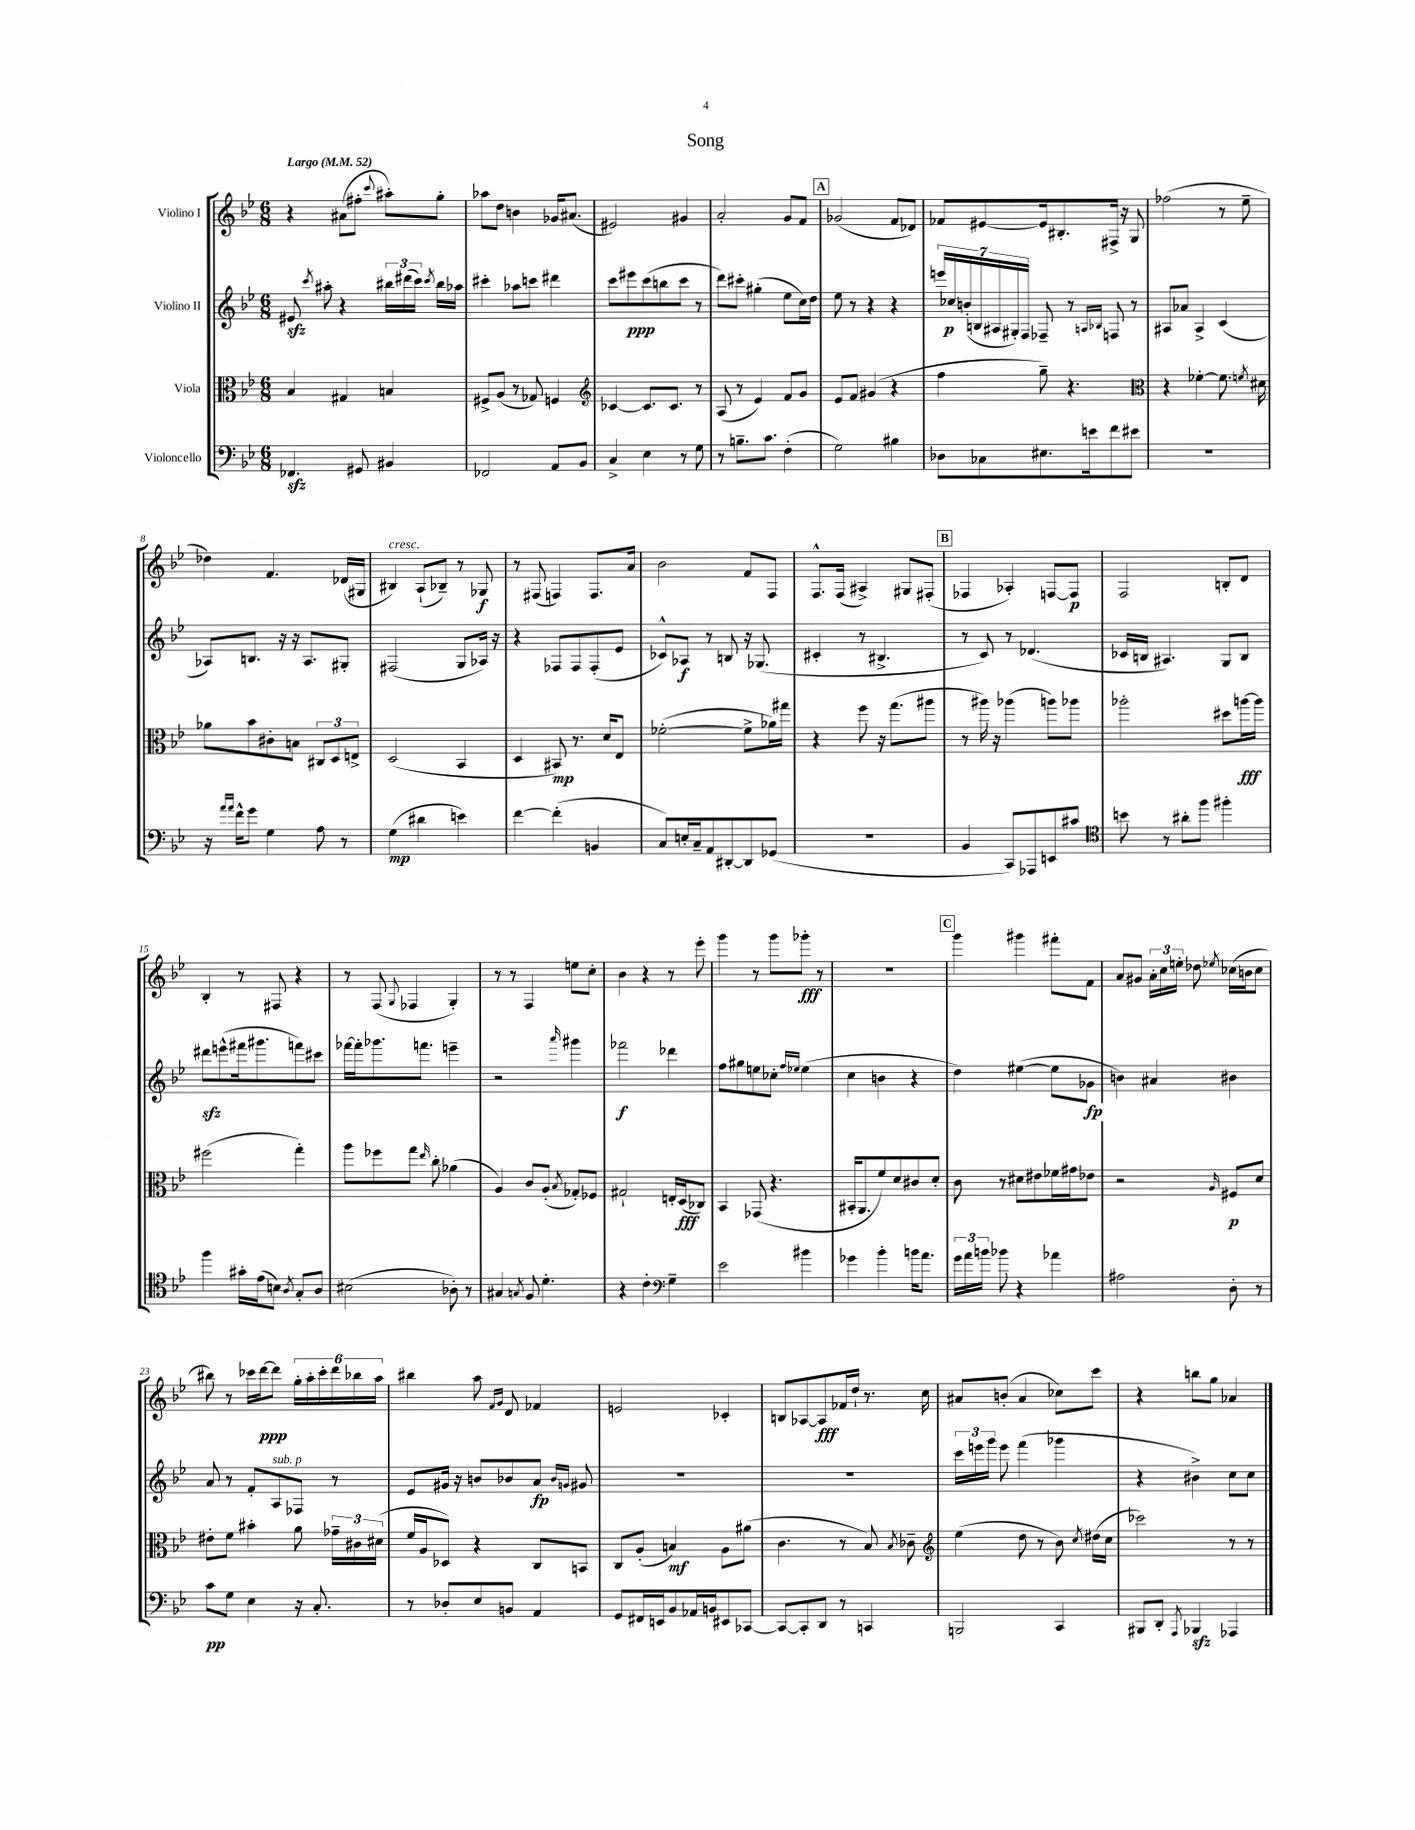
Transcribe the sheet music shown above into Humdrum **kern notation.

**kern	**kern	**kern	**kern
*staff4	*staff3	*staff2	*staff1
*clefF4	*clefC3	*clefG2	*clefG2
*k[b-e-]	*k[b-e-]	*k[b-e-]	*k[b-e-]
*M6/8	*M6/8	*M6/8	*M6/8
*MM52	*MM52	*MM52	*MM52
4.FF-	4B-	8e#	4r
.	.	8qccc	.
.	.	8aa#'	.
.	4G#	4r	(8a#
8GG#	.	.	8ff#'
.	.	.	8qqccc
4BB#	4B	24bb#	8aa#')
.	.	(24ddd#	.
.	.	24ccc)	.
.	.	8qccc	.
.	.	16bb#	8gg'
.	.	16aa-	.
=	=	=	=
2FF-	8F#^	4ccc#'	8aa-
.	(8A	.	8dd
.	8r	8aa-	4b
.	8G-)	8ccc	.
8AA	4F	4ddd#	16g-
.	.	.	(8.a#
8BB-	.	.	.
=	=	=	=
*	*clefG2	*	*
4C^	[4c-	8ccc	2e#)
.	.	8eee#	.
4E-	8.c-]	(8ccc	.
.	.	8bb	.
.	8.c-	.	.
8r	.	8ccc	4g#
8G	8r	8r	.
=	=	=	=
8r	(8A	8ddd)	2a'
8.B~	8r	8ccc#'	.
.	4e-)	(4gg#'	.
8.c	.	.	.
(4F'	8f	8ee-	8g
.	8g	16cc)	8f
.	.	16dd	.
=	=	=	=
2G)	8e-	8ee-	(2g-
.	8f	8r	.
.	(4g#	4r	.
4B#	4r	4r	8f
.	.	.	8d-)
=	=	=	=
8D-	4ff	28eee	8f-
.	.	28cc-	.
.	.	(28b'	.
.	.	28B	.
8C-	.	.	[8e#
.	.	28A#	.
.	.	28G#')	.
.	.	28F	.
8.E#	8gg~)	8F-~	16e#]
.	.	.	8.B#'
.	4.r	8r	.
16e	.	.	.
.	.	16qqA	.
.	.	16qqB-	.
8f	.	8F	16F#^
.	.	.	16r
8e#	.	8r	8G
=	=	=	=
*	*clefC3	*	*
2.r	4r	8A#	(2ff-
.	.	8a-	.
.	[4f-'	4A#^	.
.	8.f-]	(4c	8r
.	.	.	8ee-~
.	8qf	.	.
.	16d#	.	.
=	=	=	=
16r	8a-	8A-)	4dd-)
16qqa	.	.	.
16qqa	.	.	.
16f^^	.	.	.
8g	8b-	8.B	.
4G	8c#'	.	4.f
.	.	16r	.
.	8B	16r	.
.	.	8.A-	.
8A	12C#	.	.
.	12D	.	.
8r	.	8G#'	(16d-
.	12E^	.	.
.	.	.	16G#
=	=	=	=
(4G	(2D	(2F#	4B#)
4d#	.	.	(8A`
.	.	.	8B-~)
4e)	4BB-	8G	8r
.	.	16A-)	8G-
.	.	16r	.
=	=	=	=
[4f	4D	4r	8r
.	.	.	(8F#
(4f']	8BB#)	8F-	4F)
.	8.r	8F-	.
4BB	.	(8F-'	8.F
.	16d	.	.
.	8E-	8e-	.
.	.	.	16a
=	=	=	=
8C)	([2f-'	8c-^^)	2b-
16E'	.	8A-	.
16C~	.	.	.
8AA	.	8r	.
[8DD#'	.	8B	.
8DD#]	8f-^]	16r	8f
.	.	(8.G-	.
(8GG-	16a-)	.	8F
.	16gg#	.	.
=	=	=	=
2.r	4r	4c#'	8.F^^
.	.	.	(16F
.	8ff	8r	4A#^)
.	16r	4.B#^	.
.	(8.gg	.	.
.	.	.	8G#
.	8aa#	.	(8F#'
=	=	=	=
4BB-	8r	8r	4F-
.	16aa#)	8c)	.
.	16r	.	.
8CC)	(4aa-	8r	4A-')
8AAA-	.	(4.d-	.
8EE	8aa)	.	[8F
8c#	8aa-	.	8F]
=	=	=	=
*clefC4	*	*	*
8b	2aa-'	16c-	2F
.	.	16B	.
8r	.	4.A#)	.
8a#'	.	.	.
8ff	.	.	.
4ff#'	8dd#	8G	8B'
.	[16aa	8B	8d
.	16aa]	.	.
=	=	=	=
4ff	(2ff#	8ddd#	4B-'
.	.	(8eee^^	.
16g#'	.	16fff#	8r
(16e-	.	8.ggg#	.
8B)	.	.	8F#
8qA	.	.	.
8G'	4gg')	8fff)	4r
8A	.	8ccc#	.
=	=	=	=
(2B#	8aa	[16fff-	8r
.	.	16fff-']	.
.	8ff-	8.ggg-	(8F
.	.	.	8qqG
.	8gg	.	4F-
.	.	8.fff	.
.	16qqee-	.	.
.	8cc'	.	.
8A-')	(4a-	4eee~	4G')
8r	.	.	.
=	=	=	=
4G#	4A)	2r	8r
.	.	.	8r
8qG	.	.	.
8F	8c	.	4F
4.d'	(8A'	.	.
.	8qB-	16qqaaa	.
.	8G-')	4ggg#	8ee
.	8F-	.	8cc'
=	=	=	=
4r	2G#`	2fff-	4b-
4c'	.	.	4r
*clefF4	*	*	*
4G~	16E'	4ddd-	8r
.	(16D	.	.
.	8C-)	.	8eee-'
=	=	=	=
2e-	4BB-	8ff	4ggg
.	.	8gg#	.
.	(8GG-	8ee	8r
.	4.r	8cc-'	8ggg
.	.	16qqff	.
.	.	16qqee-	.
4b#	.	(4ee-	8ggg-'
.	.	.	8r
=	=	=	=
4g-	16BB#'	4cc	2.r
.	8.AA	.	.
4b-'	8f)	4b	.
.	8d	.	.
16b	8c#	4r	.
8.a	.	.	.
.	8d'	.	.
=	=	=	=
24g	8c	4dd)	4ggg
24a	.	.	.
24b	.	.	.
8b-	8r	.	.
4r	8d#	([4ee#	4ggg#
.	8e#	.	.
4a-	16f-	8ee#]	8fff#'
.	16g#	.	.
.	8e-	8g-	8f
=	=	=	=
2A#	2r	4b)	8a
.	.	.	8g#
.	.	4a#	24a'
.	.	.	24cc
.	.	.	24ee'
.	.	.	8dd-
.	16qqA	.	8qee-
8D'	8F#	4b#	(16cc-
.	.	.	16b
8r	8d	.	8cc-
=	=	=	=
8c	8e#'	8a	8bb#)
8G	8f	8r	8r
4E-	4b#'	8f'	16ccc-
.	.	.	[16ddd
.	.	8A	8ddd]
16r	8a	8F-	24gg'
.	.	.	24aa'
8.C'	.	.	.
.	.	.	24ccc-'
.	24g-~	8r	24ddd
.	24c#	.	24bb-
.	(24d#	.	24aa
=	=	=	=
8r	16f	8e-	4bb#
.	16A	.	.
8D-'	8D-)	16g#	.
.	.	16r	.
8E-	4r	8b	8aa
.	.	.	16qqf
.	.	.	16qqg
8BB	.	8b-	8d
4AA	8C	8a	4f-
.	.	16qqb-	.
.	.	16qqg	.
.	8BB	8g#	.
=	=	=	=
8GG	8C	2.r	2e
16FF#	(8A'	.	.
16EE	.	.	.
8BB-	4B)	.	.
16AA-	.	.	.
16BB	.	.	.
8EE#	8A	.	4c-'
[8CC-	(8a#	.	.
=	=	=	=
8CC-_	4.c	2.r	8B
8CC-']	.	.	[8A-
8DD	.	.	8A-]
8r	8r	.	16f-
.	.	.	16dd`
4CC	8B-)	.	8.r
.	8qB-	.	.
.	8c-~	.	.
.	.	.	16cc
=	=	=	=
*	*clefG2	*	*
2BBB	(4ee-	24ccc	8a#
.	.	24eee	.
.	.	24ggg	.
.	.	8eee	(8b'
.	8dd	(4fff	4a#
.	8r	.	.
4CC	8b-)	4ggg-	8cc-)
.	8qcc	.	.
.	(16dd#	.	8ccc
.	16cc	.	.
=	=	=	=
8BBB#	2ccc-)	4r	4r
8DD'	.	.	.
8qAAA	.	.	.
4BBB-	.	4b#^)	8bb
.	.	.	8gg
4AAA-	8r	8cc	4a-
.	8r	8cc	.
==	==	==	==
*-	*-	*-	*-
